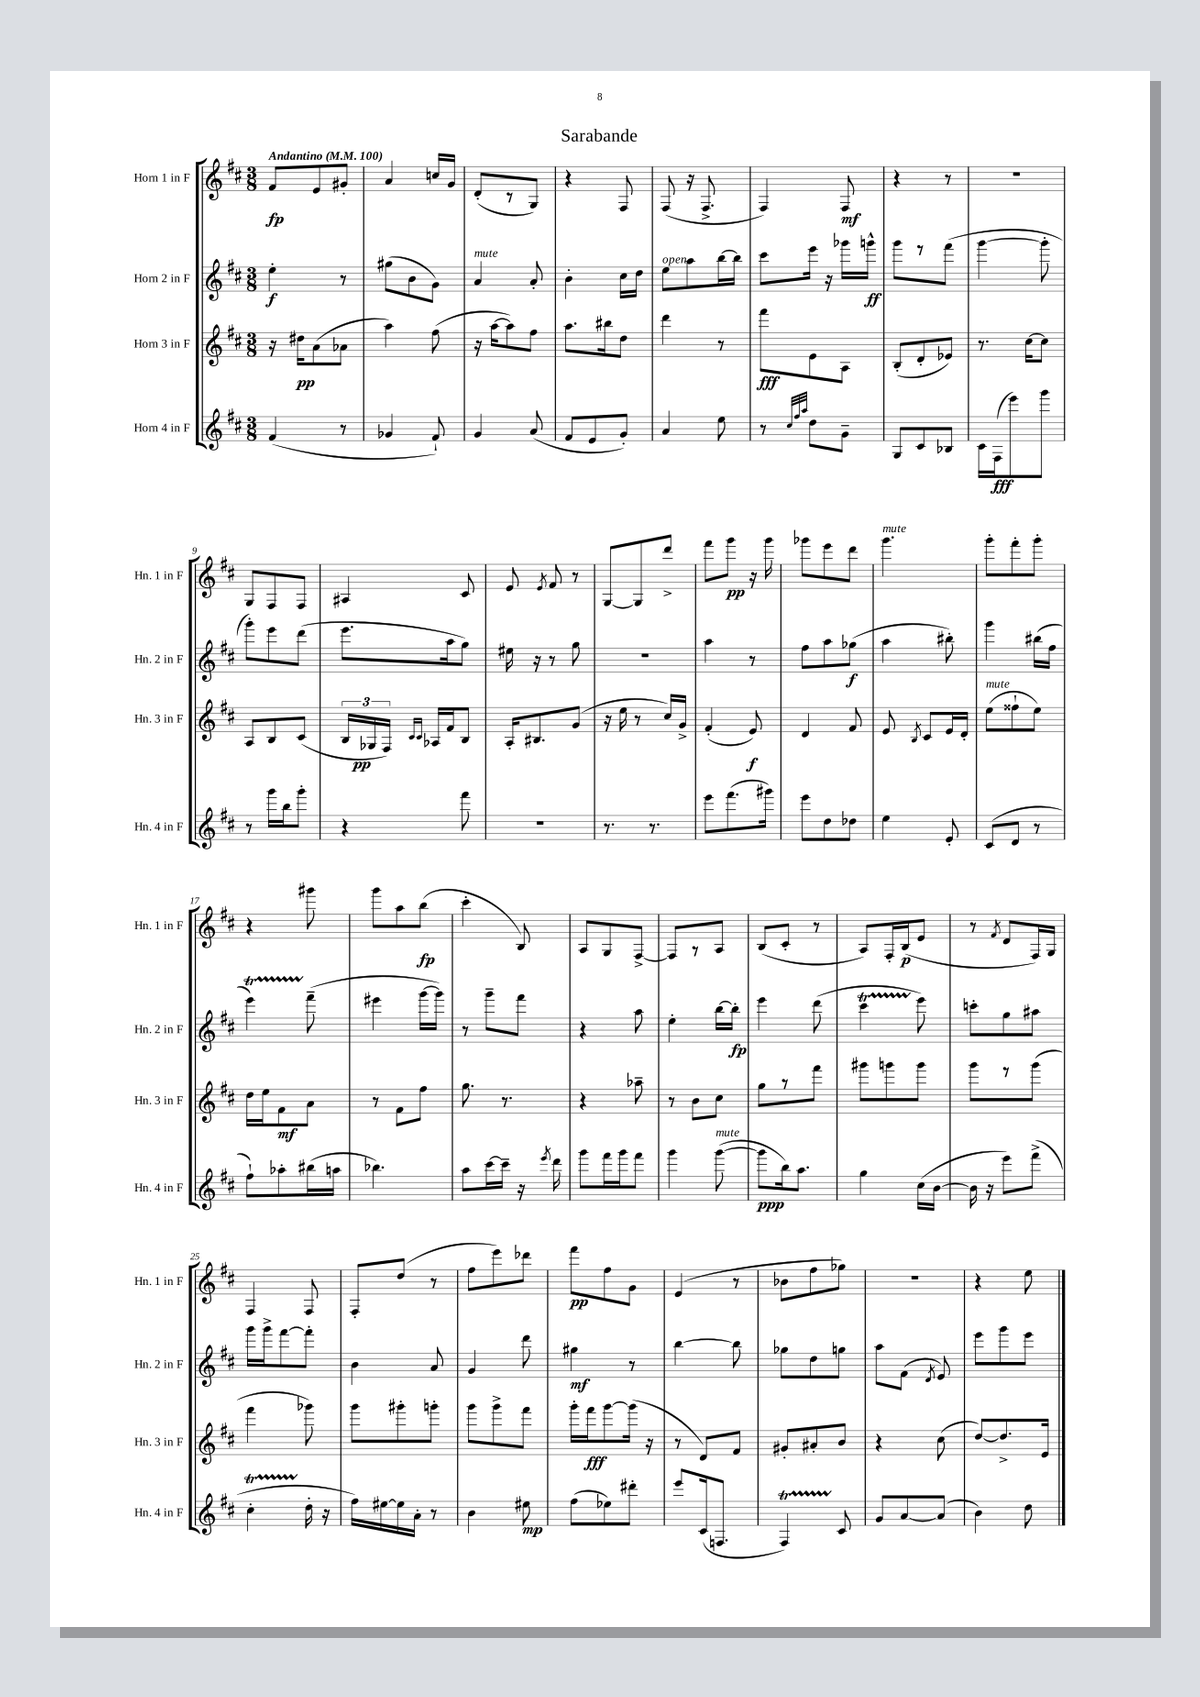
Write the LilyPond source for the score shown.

\header { title = "Sarabande" }
<<
\new StaffGroup <<
\new Staff = "s0" \with { instrumentName = "Horn 1 in F" shortInstrumentName = "Hn. 1 in F" } {
    \clef treble \key d \major \numericTimeSignature \time 3/8 \tempo "Andantino" 4 = 100
    \autoBeamOff fis'8[\fp e'8 gis'8]-. |
    a'4 c''16[ g'16] |
    d'8[-.( r8 g8]) |
    r4 fis8 |
    fis8( r16 fis8.-> |
    fis4) fis8\mf |
    r4 r8 |
    R4. |
    g8[ fis8 fis8] |
    ais4 cis'8 |
    e'8 \acciaccatura { e'8 } fis'8 r8 |
    g8[~ g8 d'''8]-> |
    fis'''8[ g'''8]\pp r16 g'''16 |
    ges'''8[ e'''8 d'''8] |
    g'''4.^\markup { \italic "mute" } |
    g'''8[-. fis'''8-. g'''8]-. |
    r4 gis'''8 |
    g'''8[ a''8 b''8]\fp( |
    cis'''4-. b8) |
    a8[ g8 fis8]~-> |
    fis8[ r8 a8] |
    b8[( cis'8]-. r8 |
    a8[) fis16-. b16\p( e'8] |
    r8 \acciaccatura { fis'8 } d'8[ fis16) g16] |
    fis4 fis8 |
    fis8[-. d''8]( r8 |
    fis''8[ e'''8) des'''8] |
    fis'''8[\pp fis''8 g'8] |
    e'4( r8 |
    bes'8[ fis''8 ges''8]) |
    R4. |
    r4 e''8 \bar "|." |
}
\new Staff = "s1" \with { instrumentName = "Horn 2 in F" shortInstrumentName = "Hn. 2 in F" } {
    \clef treble \key d \major \numericTimeSignature \time 3/8
    \autoBeamOff e''4-.\f r8 |
    gis''8[( b'8 g'8]) |
    a'4^\markup { \italic "mute" } a'8-. |
    b'4-. cis''16[ d''16] |
    e''8[^\markup { \italic "open" } a''8 b''16~ b''16] |
    cis'''8[ e'''16] r16 ges'''16[ g'''16]-^\ff |
    g'''8[ r8 fis'''8]( |
    g'''4~ g'''8-. |
    g'''8[-.) e'''8 d'''8]( |
    e'''8.[ a''16 g''8]) |
    eis''16 r16 r8 g''8 |
    r4. |
    a''4 r8 |
    fis''8[ a''8 ges''8]\f( |
    a''4 bis''8-.) |
    g'''4 bis''16[( fis''16] |
    e'''4\startTrillSpan) fis'''8--\stopTrillSpan( |
    eis'''4 g'''16[~ g'''16]) |
    r8 g'''8[-- fis'''8] |
    r4 a''8 |
    e''4-. b''16[~ b''16]-.\fp |
    e'''4 d'''8( |
    cis'''4\startTrillSpan e'''8\stopTrillSpan) |
    c'''8[-. g''8 ais''8] |
    g'''16[ g'''16-> fis'''8~ fis'''8]-. |
    b'4 a'8 |
    g'4 d'''8 |
    gis''4\mf r8 |
    b''4~ b''8 |
    ges''8[ d''8 g''8] |
    a''8[ fis'8]( \acciaccatura { d'8 } e'8) |
    e'''8[ g'''8 e'''8] \bar "|." |
}
\new Staff = "s2" \with { instrumentName = "Horn 3 in F" shortInstrumentName = "Hn. 3 in F" } {
    \clef treble \key d \major \numericTimeSignature \time 3/8
    \autoBeamOff r16 dis''16[\pp a'8( aes'8] |
    a''4) fis''8( |
    r16 a''16[~ a''8) fis''8] |
    a''8.[ bis''16 d''8] |
    d'''4 r8 |
    fis'''8[\fff e'8 a8] |
    b8[-.( d'8-. ees'8]) |
    r8. cis''16[~ cis''8] |
    a8[ b8 cis'8]( |
    \tuplet 3/2 { b16[ ges16\pp fis16]) } \grace { cis'16[ cis'16] } aes16[ fis'16 b8] |
    a16[-. bis8. g'8]( |
    r16 e''16 r8 cis''16[) g'16]-> |
    fis'4-.( e'8\f) |
    d'4 fis'8 |
    e'8 \acciaccatura { b8 } cis'8[ e'16 d'16]-. |
    e''8[^\markup { \italic "mute" }( fisis''8-! e''8]) |
    d''16[ e''16 fis'8\mf a'8] |
    r8 fis'8[ fis''8] |
    g''8. r8. |
    r4 aes''8-- |
    r8 b'8[ cis''8] |
    g''8[ r8 fis'''8] |
    gis'''8[ g'''8 g'''8] |
    g'''8[ r8 g'''8]( |
    fis'''4 ges'''8) |
    g'''8[ gis'''8-. g'''8]-. |
    g'''8[ g'''8-> fis'''8] |
    g'''16[-. fis'''16\fff g'''8~ g'''16]( r16 |
    r8 d'8[) fis'8] |
    gis'8[-. ais'8-. b'8] |
    r4 cis''8( |
    d''8[~) d''8.-> e'16] \bar "|." |
}
\new Staff = "s3" \with { instrumentName = "Horn 4 in F" shortInstrumentName = "Hn. 4 in F" } {
    \clef treble \key d \major \numericTimeSignature \time 3/8
    \autoBeamOff fis'4( r8 |
    ges'4 fis'8-!) |
    g'4 a'8( |
    fis'8[ e'8 g'8]-.) |
    a'4 e''8 |
    r8 \grace { cis''32[ fis''32 a''32] } d''8[ g'8]-- |
    g8[ cis'8 bes8] |
    cis'16[ fis16\fff( e'''8) g'''8] |
    r8 g'''16[ b''16 g'''8]-. |
    r4 fis'''8 |
    r4. |
    r8. r8. |
    e'''8[ fis'''8.( gis'''16]) |
    e'''8[ d''8 des''8] |
    e''4 e'8-. |
    cis'8[( d'8] r8 |
    fis''8[-!) aes''8-. bis''16( a''16] |
    bes''4.) |
    a''8[ cis'''16~ cis'''16]-- r16 \acciaccatura { e'''8 } d'''16 |
    g'''8[ fis'''16 g'''16 fis'''8] |
    g'''4 g'''8~^\markup { \italic "mute" }( |
    g'''8[\ppp b''16) a''8.] |
    g''4 cis''16[( b'16]~ |
    b'16 r16 e'''8[) fis'''8]->( |
    cis''4-.\startTrillSpan d''16-.\stopTrillSpan r16 |
    fis''16[) eis''16~ eis''16 a'16]-. r8 |
    b'4 eis''8\mp |
    fis''8[( ees''8) dis'''8]-. |
    e'''8[ cis'16( f8.] |
    fis4\startTrillSpan) cis'8\stopTrillSpan |
    g'8[ a'8~ a'8]( |
    b'4) d''8 \bar "|." |
}
>>
>>
